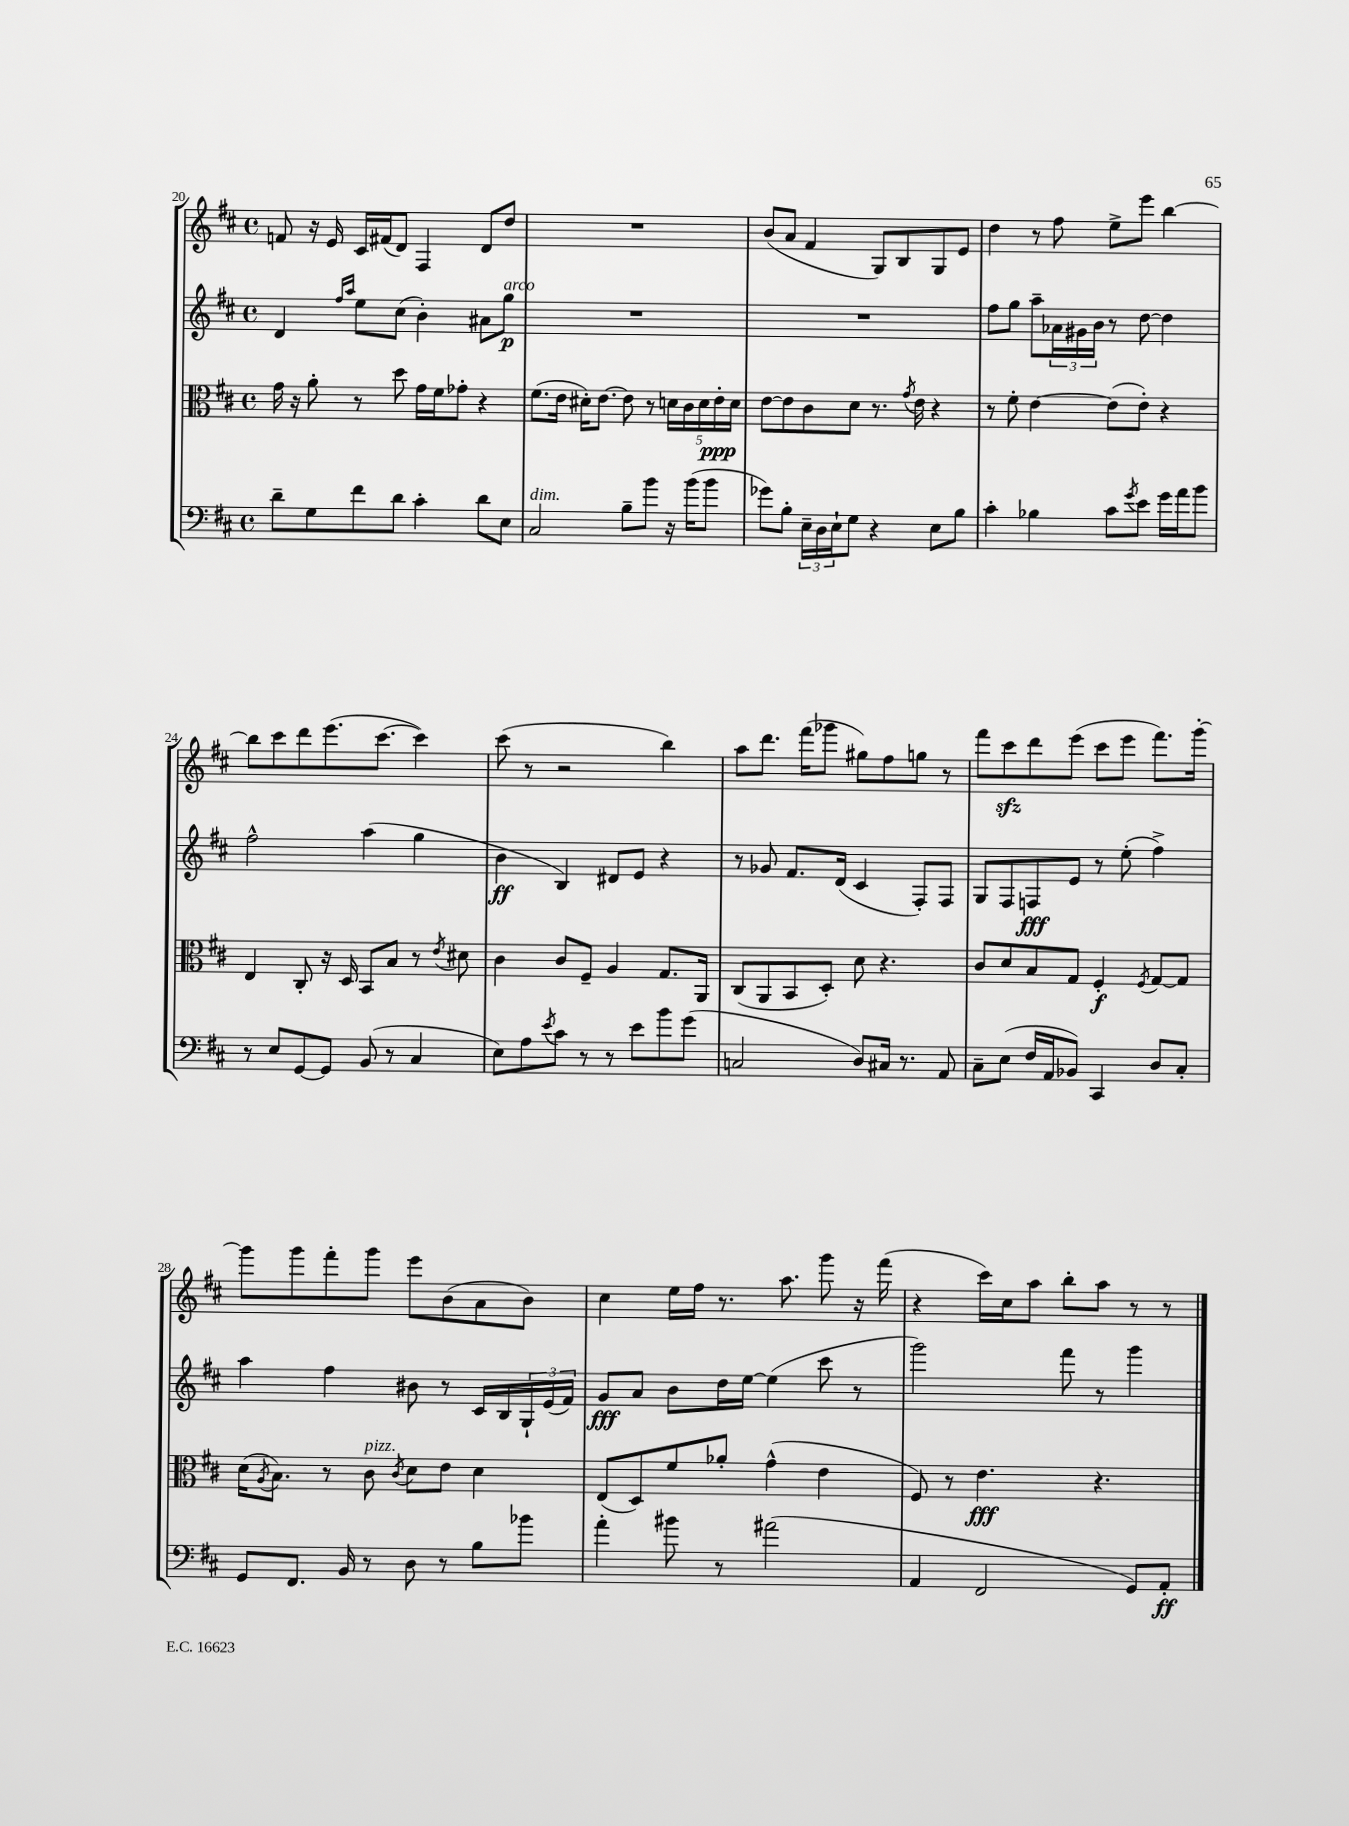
<<
\new StaffGroup <<
\new Staff = "s0" {
    \clef treble \key d \major \defaultTimeSignature \time 4/4
    f'8 r16 e'16 cis'16 fis'16( d'8) fis4 d'8 d''8 |
    R1 |
    b'8( a'8 fis'4 g8) b8 g8 e'8 |
    d''4 r8 fis''8 e''8-> e'''8 b''4~ |
    b''8 cis'''8 d'''8 e'''8.( cis'''8.~ cis'''4) |
    cis'''8( r8 r2 b''4) |
    a''8 d'''8. fis'''16( ges'''8 gis''8) fis''8 g''8 r8 |
    fis'''8 cis'''8\sfz d'''8 e'''8( cis'''8 e'''8 fis'''8.) g'''16~-. |
    g'''8 g'''8 fis'''8-. g'''8 e'''8 b'8( a'8 b'8) |
    cis''4 e''16 fis''16 r8. a''8. g'''8 r16 fis'''16( |
    r4 cis'''16) cis''16 a''8 b''8-. a''8 r8 r8 \bar "|." |
}
\new Staff = "s1" {
    \clef treble \key d \major \defaultTimeSignature \time 4/4
    d'4 \grace { fis''16 a''16 } e''8 cis''8( b'4-.) ais'8 g''8\p^\markup { \italic "arco" } |
    R1 |
    R1 |
    fis''8 g''8 a''8-- \tuplet 3/2 { aes'16 gis'16 b'16 } r8 d''8~ d''4 |
    fis''2-^ a''4( g''4 |
    b'4\ff b4) dis'8 e'8 r4 |
    r8 ges'8 fis'8. d'16( cis'4 fis8-.) fis8 |
    g8 fis8 f8\fff e'8 r8 e''8-.( fis''4->) |
    a''4 fis''4 bis'8 r8 cis'16 b16 \tuplet 3/2 { g16-! e'16( fis'16) } |
    g'8\fff a'8 b'8 d''16 e''16~ e''4( cis'''8 r8 |
    g'''2) fis'''8 r8 g'''4 \bar "|." |
}
\new Staff = "s2" {
    \clef alto \key d \major \defaultTimeSignature \time 4/4
    g'16 r16 a'8-. r8 d''8 g'16 fis'16 ges'8-. r4 |
    fis'8.( e'16 dis'16-.) e'8.~ e'8 r8 \tuplet 5/4 { d'16 cis'16 d'16 e'16-.\ppp d'16 } |
    e'8~ e'8 cis'8 d'8 r8. \acciaccatura { g'8 } e'16 r4 |
    r8 fis'8-. e'4~ e'8( e'8-.) r4 |
    e4 cis8-. r16 d16 b,8 b8 r8 \acciaccatura { e'8 } dis'8 |
    cis'4 cis'8 fis8-- a4 g8. a,16 |
    cis8( a,8 b,8 d8-.) d'8 r4. |
    cis'8 d'8 b8 g8 fis4-.\f \acciaccatura { fis8 } g8~ g8 |
    d'16( \acciaccatura { a8 } b8.) r8 cis'8^\markup { \italic "pizz." } \acciaccatura { cis'8 } d'8 e'8 d'4 |
    e8( d8) fis'8 aes'8-. g'4-^( e'4 |
    fis8) r8 e'4.\fff r4. \bar "|." |
}
\new Staff = "s3" {
    \clef bass \key d \major \defaultTimeSignature \time 4/4
    d'8-- g8 fis'8 d'8 cis'4-. d'8 e8 |
    cis2^\markup { \italic "dim." } b8-- b'8 r16 b'16( b'8 |
    ges'8) b8-. \tuplet 3/2 { e16-- d16 e16-! } g8 r4 e8 b8 |
    cis'4-. bes4 cis'8 \acciaccatura { g'8 } e'8 g'16 a'16 b'8 |
    r8 e8 g,8~ g,8 b,8( r8 cis4 |
    e8) a8 \acciaccatura { e'8 } cis'8 r8 r8 e'8 b'8 g'8( |
    c2 d8) cis16 r8. a,8 |
    cis8-- e8( fis16 a,16 bes,8) cis,4 d8 cis8-. |
    g,8 fis,8. b,16 r8 d8 r8 b8 bes'8 |
    a'4-. bis'8 r8 ais'2( |
    a,4 fis,2 g,8) a,8-.\ff \bar "|." |
}
>>
>>
\layout { \context { \Score currentBarNumber = #20 } }
